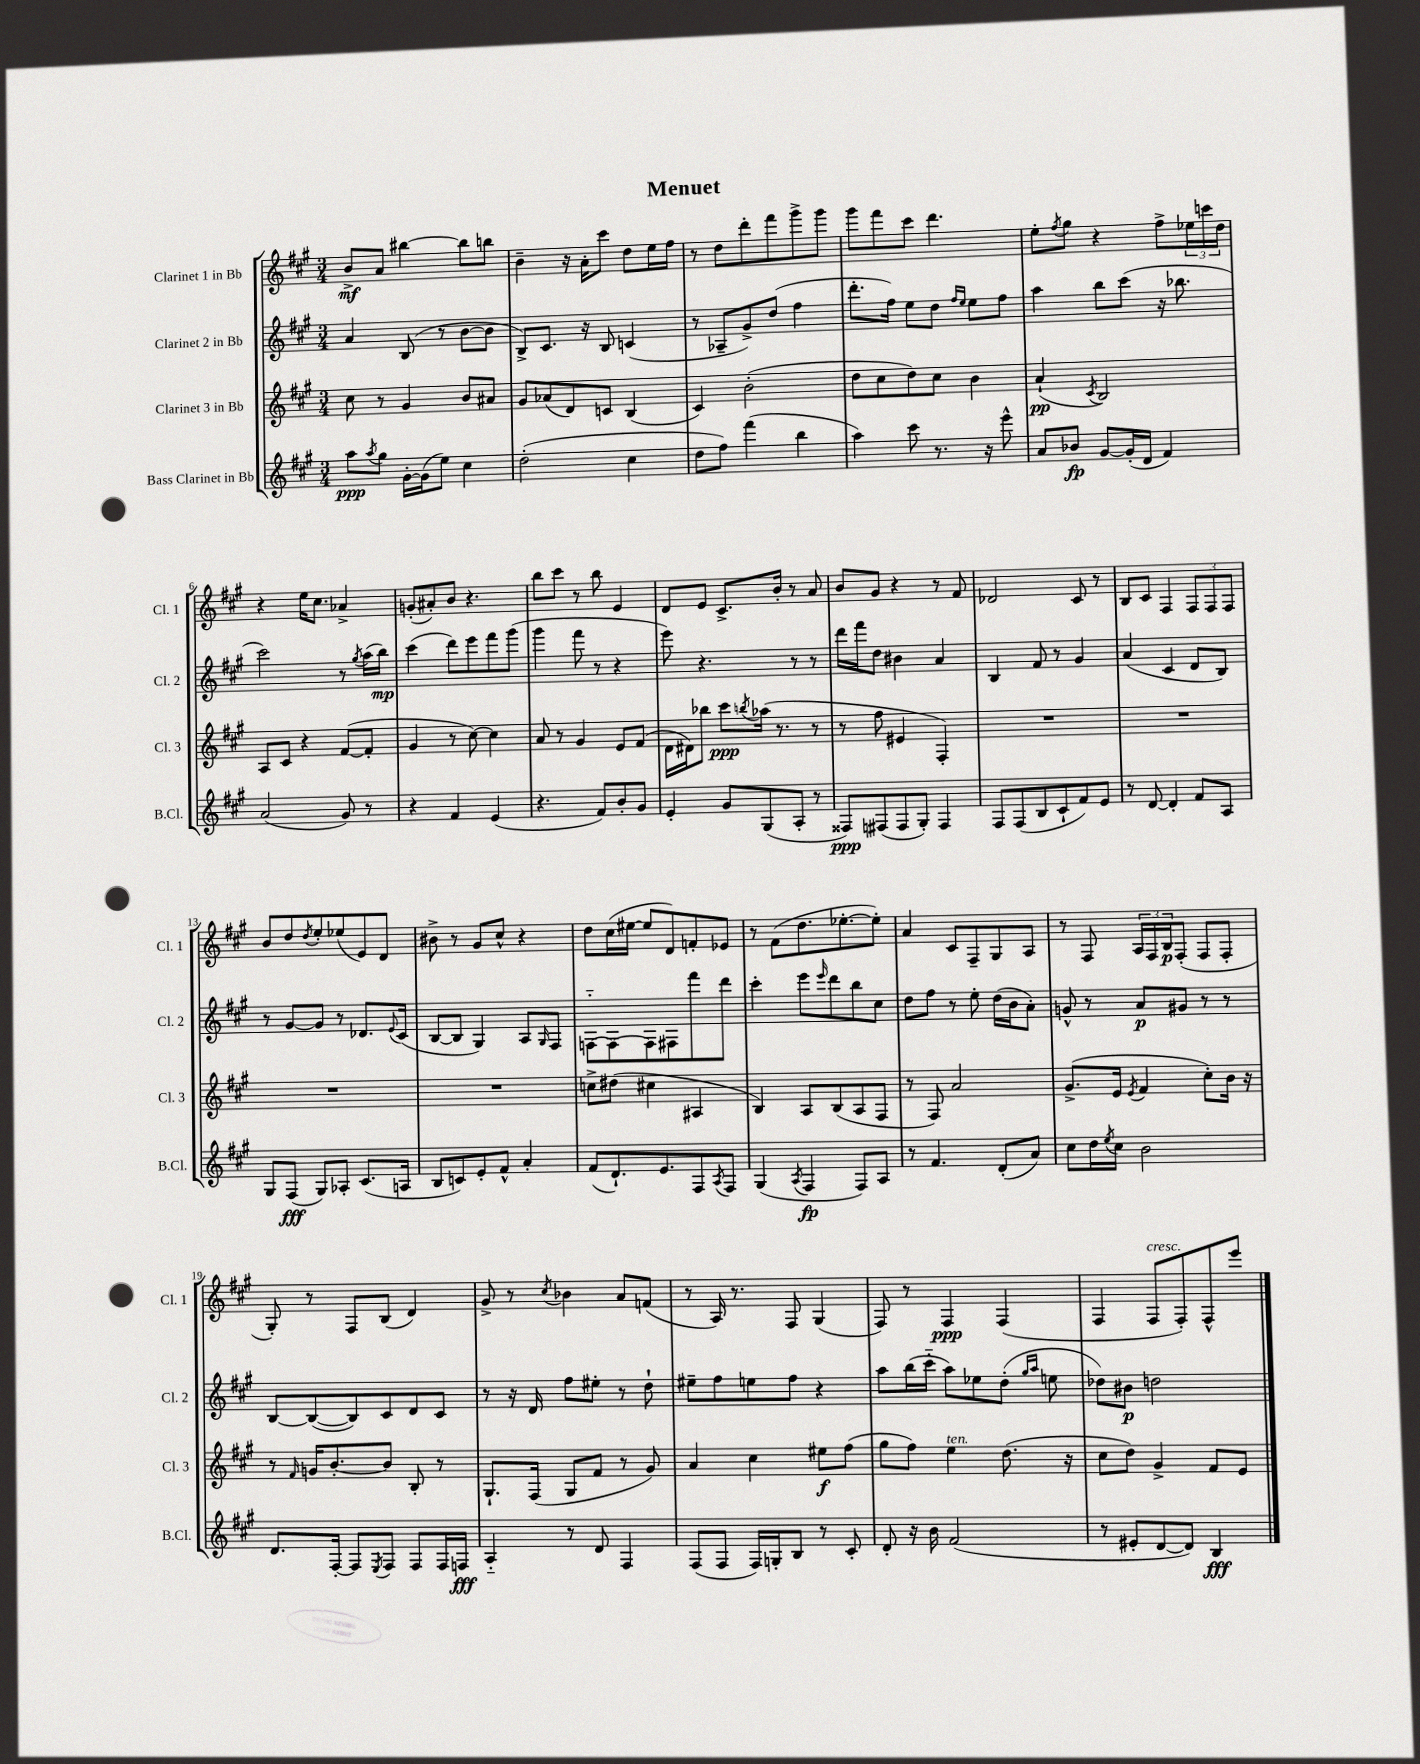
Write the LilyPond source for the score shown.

\header { title = "Menuet" }
<<
\new StaffGroup <<
\new Staff = "s0" \with { instrumentName = "Clarinet 1 in Bb" shortInstrumentName = "Cl. 1" } {
    \clef treble \key a \major \numericTimeSignature \time 3/4
    b'8->\mf a'8 bis''4~ bis''8 b''8 |
    b'4-- r16 a'16-. cis'''8 d''8 e''16 fis''16 |
    r8 d''8 d'''8-. fis'''8 gis'''8-> gis'''8 |
    gis'''8 fis'''8 cis'''8 d'''4. |
    e''8-. \acciaccatura { fis''8 } gis''8 r4 fis''8-> \tuplet 3/2 { ees''16 c'''16 d''16 } |
    r4 e''16 cis''8. aes'4-> |
    g'8-.( ais'8-.) b'8 r4. |
    b''8 cis'''8 r8 b''8 e'4 |
    d'8 e'8 cis'8.-> b'16-. r8 a'8 |
    b'8 gis'8 r4 r8 fis'8 |
    des'2 cis'8 r8 |
    b8 cis'8 fis4 \tuplet 3/2 { fis8 fis8 fis8 } |
    b'8 d''8 \acciaccatura { d''8 } e''8-. ees''8( e'8) d'8 |
    bis'8-> r8 gis'8 cis''8-^ r4 |
    d''8 cis''16( eis''16~ eis''8 d'8) f'8-. ees'8 |
    r8 fis'8( d''8. ees''8.~-. ees''8-.) |
    a'4 cis'8 fis8-- gis8 a8 |
    r8 fis8 \tuplet 3/2 { a16 fis16 b16\p } fis8-.( fis8 fis8-. |
    gis8-.) r8 fis8 b8( d'4) |
    gis'8-> r8 \acciaccatura { cis''8 } bes'4 a'8 f'8( |
    r8 a16) r8. fis8 gis4( |
    fis8) r8 fis4\ppp fis4( |
    fis4 fis8^\markup { \italic "cresc." } fis8-.) fis8-^ e'''8 \bar "|." |
}
\new Staff = "s1" \with { instrumentName = "Clarinet 2 in Bb" shortInstrumentName = "Cl. 2" } {
    \clef treble \key a \major \numericTimeSignature \time 3/4
    a'4 b8( r8 b'8~ b'8 |
    b8->) cis'8. r16 b8 c'4( |
    r8 aes8-- gis'8->) d''8( fis''4 |
    d'''8.-. fis''16) e''8 d''8 \grace { fis''16 e''16 } e''8 fis''8 |
    a''4 b''8 cis'''8( r16 bes''8. |
    cis'''2) r8 \acciaccatura { gis''8 } a''16( b''16\mp) |
    cis'''4( d'''8) e'''8 fis'''8 gis'''8( |
    gis'''4 fis'''8 r8 r4 |
    e'''8) r4. r8 r8 |
    d'''16 fis'''16 d''8 bis'4 a'4 |
    b4 fis'8 r8 gis'4 |
    a'4( cis'4 d'8 b8) |
    r8 gis'8~ gis'8 r8 des'8. \appoggiatura { e'8 } cis'16( |
    b8~ b8 gis4) a8 \grace { gis16 } fis8 |
    f8~-_ f8~ f8 fis8 fis'''8 d'''8 |
    cis'''4-. e'''8 \grace { e'''16 } d'''8 b''8 cis''8 |
    d''8 fis''8 r8 e''8-. d''16( b'16 a'8-.) |
    g'8-^ r8 a'8\p gis'8 r8 r8 |
    b8~ b8~( b8) cis'8 d'8 cis'8 |
    r8 r16 d'16 fis''8 eis''8-. r8 d''8-! |
    eis''8-- fis''8 e''8 fis''8 r4 |
    a''8 b''16( cis'''16-_ a''8) ees''8 d''8-.( \grace { gis''16 a''16 } e''8 |
    des''8) bis'8\p d''2 \bar "|." |
}
\new Staff = "s2" \with { instrumentName = "Clarinet 3 in Bb" shortInstrumentName = "Cl. 3" } {
    \clef treble \key a \major \numericTimeSignature \time 3/4
    cis''8 r8 gis'4 b'8 ais'8 |
    gis'8 aes'8( d'8) c'8 b4( |
    cis'4) b'2-.( |
    d''8 cis''8 d''8) cis''8 b'4 |
    a'4-!\pp( \acciaccatura { cis'8 } b2) |
    a8 cis'8 r4 fis'8~( fis'8-. |
    gis'4 r8 cis''8~) cis''4 |
    a'8 r8 gis'4 e'8 fis'8( |
    d'16 dis'16) bes''8 cis'''8\ppp \acciaccatura { b''8 } aes''16( r8. r8 |
    r8 fis''8 eis'4 fis4-.) |
    R2. |
    R2. |
    R2. |
    R2. |
    c''8-> dis''8( cis''4 ais4 |
    b4) a8 b8( a8 fis8 |
    r8 fis8) a'2 |
    gis'8.->( e'16 \acciaccatura { e'8 } fis'4 cis''8-.) b'16 r16 |
    r8 \grace { fis'16 } g'16 b'8.~-. b'8 b8-. r8 |
    gis8.-! fis16( gis8 fis'8 r8 gis'8) |
    a'4 cis''4 eis''8\f fis''8( |
    gis''8 fis''8) e''4^\markup { \italic "ten." } d''8.( r16 |
    cis''8 d''8) gis'4-> fis'8 e'8 \bar "|." |
}
\new Staff = "s3" \with { instrumentName = "Bass Clarinet in Bb" shortInstrumentName = "B.Cl." } {
    \clef treble \key a \major \numericTimeSignature \time 3/4
    a''8\ppp \acciaccatura { a''8 } gis''8 gis'16~-. gis'16( e''8) cis''4 |
    d''2-.( cis''4 |
    d''8 fis''8) fis'''4( b''4 |
    a''4) cis'''8 r8. r16 e'''8-^ |
    a'8 bes'8\fp gis'8~ gis'16-.( d'16 fis'4) |
    a'2( gis'8) r8 |
    r4 fis'4 e'4( |
    r4. fis'8) b'8-. gis'8 |
    e'4-. gis'8 gis8( a8-. r8 |
    fisis8\ppp) fis8( fis8 gis8-.) fis4 |
    fis8 fis8( b8 cis'8-! fis'8) e'8 |
    r8 d'8~ d'4-. fis'8 a8 |
    gis8 fis8\fff( gis8) aes8-. cis'8.( a16 |
    b8 c'8) e'8-. fis'8-^ a'4-. |
    fis'8( d'8.-!) e'8. fis8 \acciaccatura { a8 } fis8 |
    gis4( \acciaccatura { a8 } fis4\fp fis8) a8 |
    r8 fis'4. d'8-.( a'8) |
    cis''8 d''16 \acciaccatura { e''8 } cis''16 b'2 |
    d'8. fis16~-. fis8 \acciaccatura { e8 } fis8 fis8 fis16 f16\fff |
    a4-_ r8 d'8 fis4 |
    fis8( fis8 fis16) g16-. b8 r8 cis'8-. |
    d'8-. r16 b'16 fis'2( |
    r8 eis'8-. d'8~ d'8) b4\fff \bar "|." |
}
>>
>>
